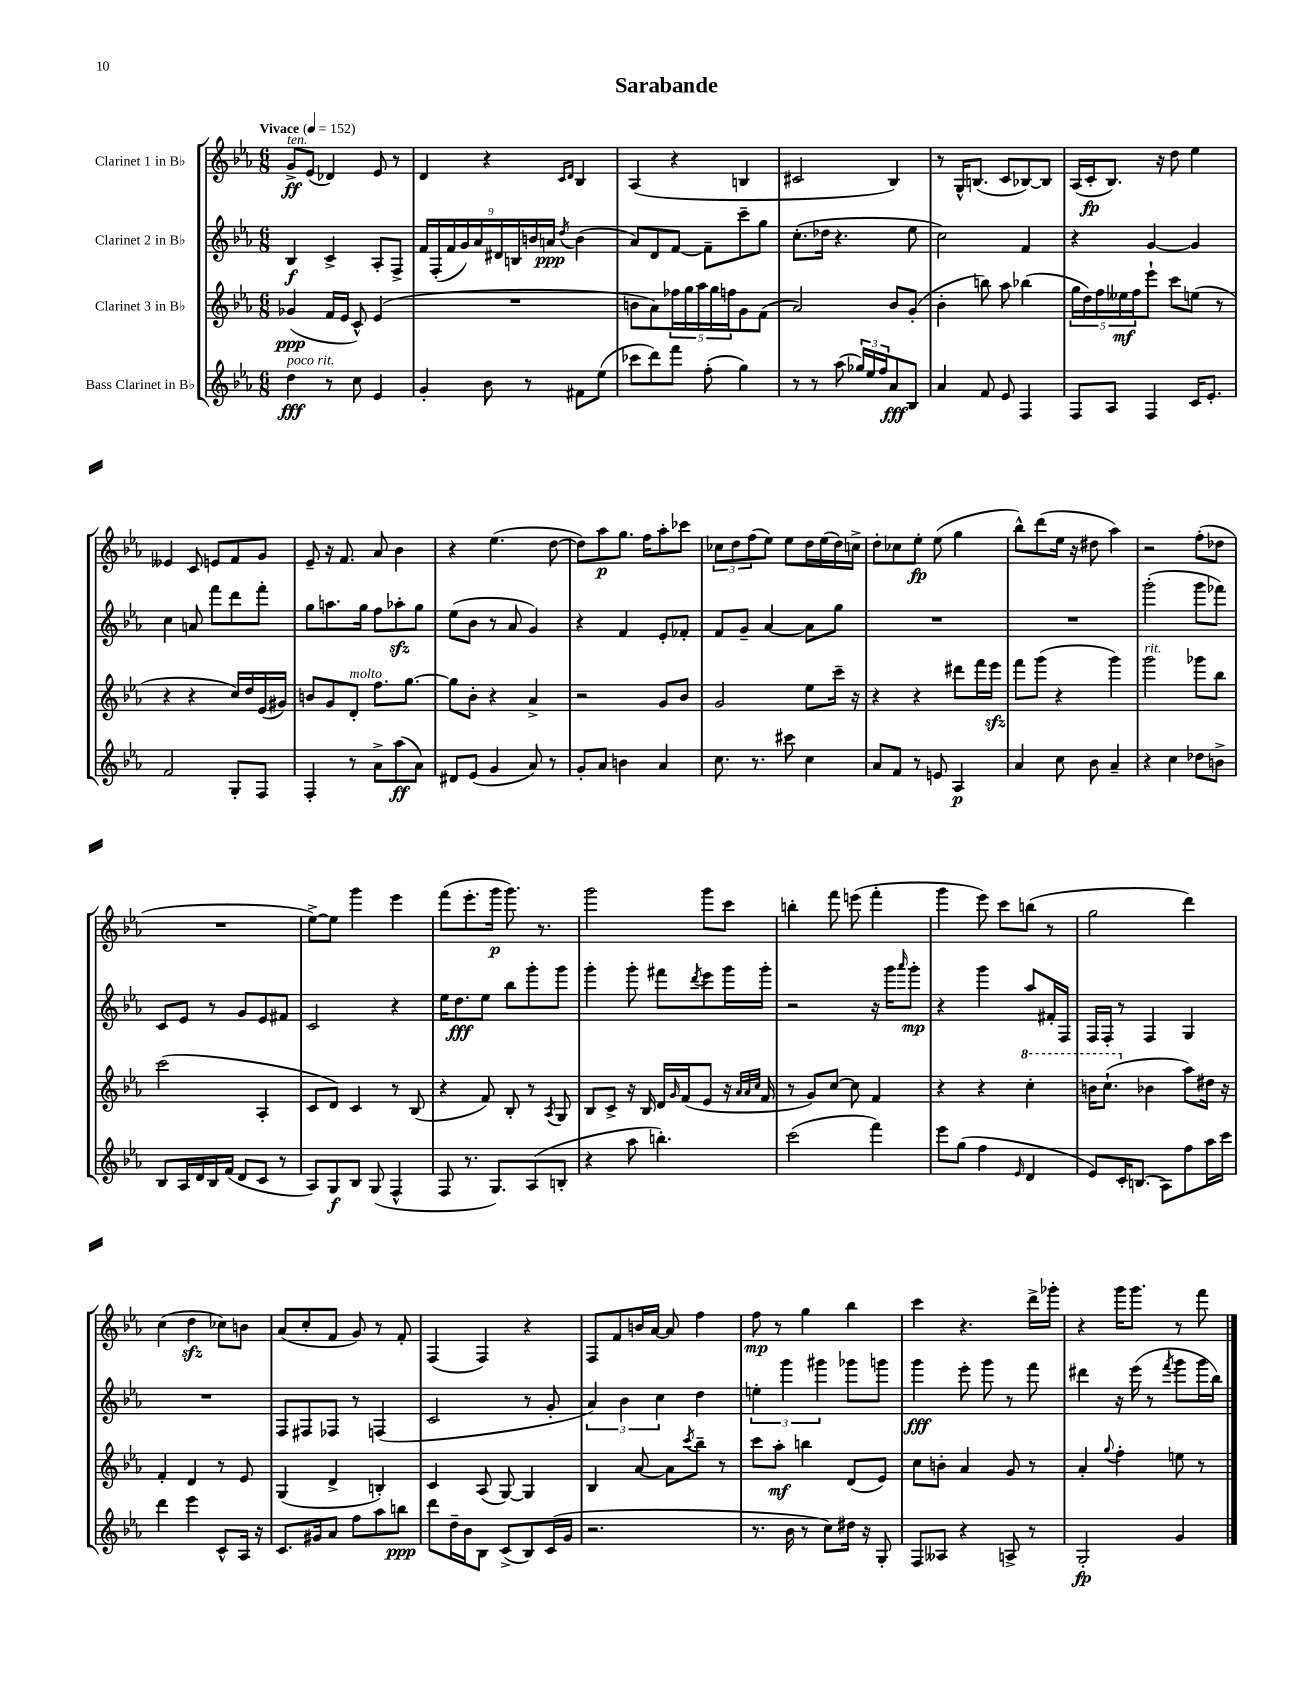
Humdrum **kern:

**kern	**kern	**kern	**kern
*staff4	*staff3	*staff2	*staff1
*clefG2	*clefG2	*clefG2	*clefG2
*k[b-e-a-]	*k[b-e-a-]	*k[b-e-a-]	*k[b-e-a-]
*M6/8	*M6/8	*M6/8	*M6/8
*MM152	*MM152	*MM152	*MM152
4dd	(4g-	4B-	8g^
.	.	.	(8e-
8r	16f	4c^	4d-)
.	16e-	.	.
8cc	8c^^)	.	.
4e-	(4e-	8A-'	8e-
.	.	8F^	8r
=	=	=	=
4g'	2.r	18f	4d
.	.	(18F'	.
.	.	18f	.
.	.	18g)	.
.	.	18a-	.
8b-	.	.	4r
.	.	18d#	.
.	.	18B	.
8r	.	.	.
.	.	18b	.
.	.	18a	.
.	.	.	16qqc
.	.	8qdd	16qqd
8f#	.	(4b	4B-
(8ee-	.	.	.
=	=	=	=
8ccc-	8b	8a-)	(4A-
8ddd)	8a-)	8d	.
8fff	20ff-	[8f	4r
.	20gg	.	.
.	20aa-	.	.
(8ff'	.	8f~]	.
.	20gg	.	.
.	20ff	.	.
4gg)	8g	8ccc~	4B
.	(8f	8gg	.
=	=	=	=
8r	2a-)	(8.cc'	2c#
8r	.	.	.
.	.	16dd-	.
(8aa-	.	4.r	.
24gg-)	.	.	.
24ee-	.	.	.
24ff	.	.	.
8a-	8b-	.	4B-)
8B-	(8g'	8ee-	.
=	=	=	=
4a-	4b-'	2cc)	8r
.	.	.	16G^^
.	.	.	(8.B
8f	8bb)	.	.
8e-	8aa-	.	8c
4F	(4bb-	4f	[8B-)
.	.	.	8B-]
=	=	=	=
8F	20gg	4r	(16A-
.	20dd)	.	.
.	.	.	16c'
.	20ff	.	.
8A-	.	.	8.B-)
.	20ee--	.	.
.	20ff	.	.
4F	8eee-`	[4g	.
.	.	.	16r
.	8ccc	.	8dd
16c	(8ee	4g]	4ee-
8.e-'	.	.	.
.	8r	.	.
=	=	=	=
2f	4r	4cc	4e--
.	4r	8a	8c
.	.	8fff	8e
8G'	16cc)	8ddd	8f
.	16dd	.	.
8F	(16e-	8fff'	8g
.	16g#)	.	.
=	=	=	=
4F'	8b	8gg	8e-~
.	8g	8.aa	16r
.	.	.	8.f
8r	8d'	.	.
.	.	16gg	.
8a-^	8.ff	8ff	8a-
(8aa-	.	8aa-'	4b-
.	[8.gg	.	.
8a-)	.	8gg	.
=	=	=	=
8d#	8gg]	(8ee-	4r
(8e-	8b-'	8b-	.
4g	4r	8r	(4.ee-
.	.	8a-	.
8a-)	4a-^	4g)	.
8r	.	.	[8dd
=	=	=	=
8g'	2r	4r	8dd])
8a-	.	.	8aa-
4b	.	4f	8.gg
.	.	.	16ff
4a-	8g	8e-'	8aa-'
.	8b-	8f-'	8ccc-
=	=	=	=
8.cc	2g	8f	12cc-
.	.	.	12dd
.	.	8g~	.
.	.	.	(12ff
8.r	.	.	.
.	.	[4a-	8ee-)
8ccc#	.	.	8ee-
4cc	8ee-	8a-]	16dd
.	.	.	(16ee-
.	16ccc~	8gg	16dd)
.	16r	.	16cc^
=	=	=	=
8a-	4r	2.r	8dd'
8f	.	.	8cc-
8r	4r	.	8ee-'
8e	.	.	(8ee-
4A-	8ddd#	.	4gg
.	16fff	.	.
.	16eee-	.	.
=	=	=	=
4a-	8fff	2.r	8bb-^^)
.	(8ggg	.	(8ddd
8cc	4r	.	16ee-
.	.	.	16r
8b-	.	.	8dd#
4a-~	4ggg)	.	4aa-)
=	=	=	=
4r	2ggg	(2ggg'	2r
4cc	.	.	.
8dd-	8ggg-	8ggg	(8ff'
8b^	8bb-	8fff-)	8dd-
=	=	=	=
8B-	(2ccc	8c	2.r
16A-	.	8e-	.
16d	.	.	.
16B-	.	8r	.
(16f	.	.	.
8d	.	8g	.
8c	4A-'	8e-	.
8r	.	8f#	.
=	=	=	=
8A-)	8c	2c	[8ee-^)
8G	8d)	.	8ee-]
8B-	4c	.	4ggg
(8G	.	.	.
4F^^	8r	4r	4eee-
.	(8B-	.	.
=	=	=	=
8F	4r	16ee-	(8fff
.	.	8.dd	.
8.r	.	.	8.eee-'
.	8f)	8ee-	.
8.G)	.	.	16ggg
.	8B-'	8bb-	8.ggg)
(8A-	8r	8ggg'	.
.	.	.	8.r
.	8qA-	.	.
8B'	8G	8ggg	.
=	=	=	=
4r	8B-	4ggg'	2ggg
.	8c^	.	.
8aa-	16r	8ggg'	.
.	16B-	.	.
4.bb')	16d	8fff#	.
.	16qqg	.	.
.	(16f	.	.
.	.	8qddd	.
.	8e-	8eee-	8ggg
.	16r	16ggg	8ccc
.	32qqa-	.	.
.	32qqa-	.	.
.	32qqcc	.	.
.	16f	16ggg'	.
=	=	=	=
(2ccc	8r	2r	4bb'
.	8g)	.	.
.	[8cc	.	8fff
.	8cc]	.	(8eee
4fff)	4f	16r	4fff'
.	.	16ggg	.
.	.	16qqaaa-	.
.	.	8ggg'	.
=	=	=	=
8eee-	4r	4r	4ggg
(8gg	.	.	.
4ff	4r	4ggg	8eee-)
.	.	.	8ccc
16qqe-	.	.	.
4d	4ccc'	8aa-	(8bb
.	.	16f#'	8r
.	.	16F	.
=	=	=	=
8e-)	16bb	16F	2gg
.	(8.ccc`	16F'	.
16c'	.	8r	.
(8.B	.	.	.
.	4b-	4F	.
8A-)	.	.	.
8ff	8aa-)	4G	4ddd)
16aa-	16dd#	.	.
16ccc	16r	.	.
=	=	=	=
4ddd	4f'	2.r	(4cc
4eee-	4d	.	4dd
8c^^	8r	.	8cc-)
16A-	8e-	.	8b
16r	.	.	.
=	=	=	=
8.c	(4G	8F	(8a-
.	.	8F#	8cc'
16g#	.	.	.
8a-	4d^	8F-	8f
8ff	.	8r	8g)
8aa-	4B')	(4F	8r
8bb	.	.	8f'
=	=	=	=
8ddd	4c	2c	(4F
16dd~	.	.	.
16b-	.	.	.
8B-	(8A-	.	4F)
(8c^	[8G)	.	.
8B-)	4G]	8r	4r
(16c	.	8g'	.
16g	.	.	.
=	=	=	=
2.r	4B-	6a-)	8F
.	.	.	8f
.	.	6b-	.
.	[8a-	.	16b
.	.	.	[16a-
.	.	6cc	.
.	8a-]	.	8a-]
.	8qccc	.	.
.	8bb-~	4dd	4ff
.	8r	.	.
=	=	=	=
8.r	8ccc	6ee'	8ff
.	8aa-'	.	8r
.	.	6ggg	.
16b-	.	.	.
8r	4bb	.	4gg
.	.	6ggg#	.
8cc)	.	.	.
16dd#	(8d	8ggg-	4bb-
16r	.	.	.
8G'	8e-)	8ggg	.
=	=	=	=
8F	8cc	4ggg	4ccc
8A--	8b'	.	.
4r	4a-	8eee-'	4.r
.	.	8ggg	.
8A^	8g	8r	.
8r	8r	8fff	16ddd^
.	.	.	16ggg-'
=	=	=	=
2G'	4a-'	4ddd#	4r
.	8qqgg	.	.
.	4ff'	16r	16ggg
.	.	(16eee-	8.ggg
.	.	8r	.
.	.	8qfff	.
4g	8ee	8ggg	8r
.	8r	16ggg	8fff
.	.	16bb-)	.
==	==	==	==
*-	*-	*-	*-
